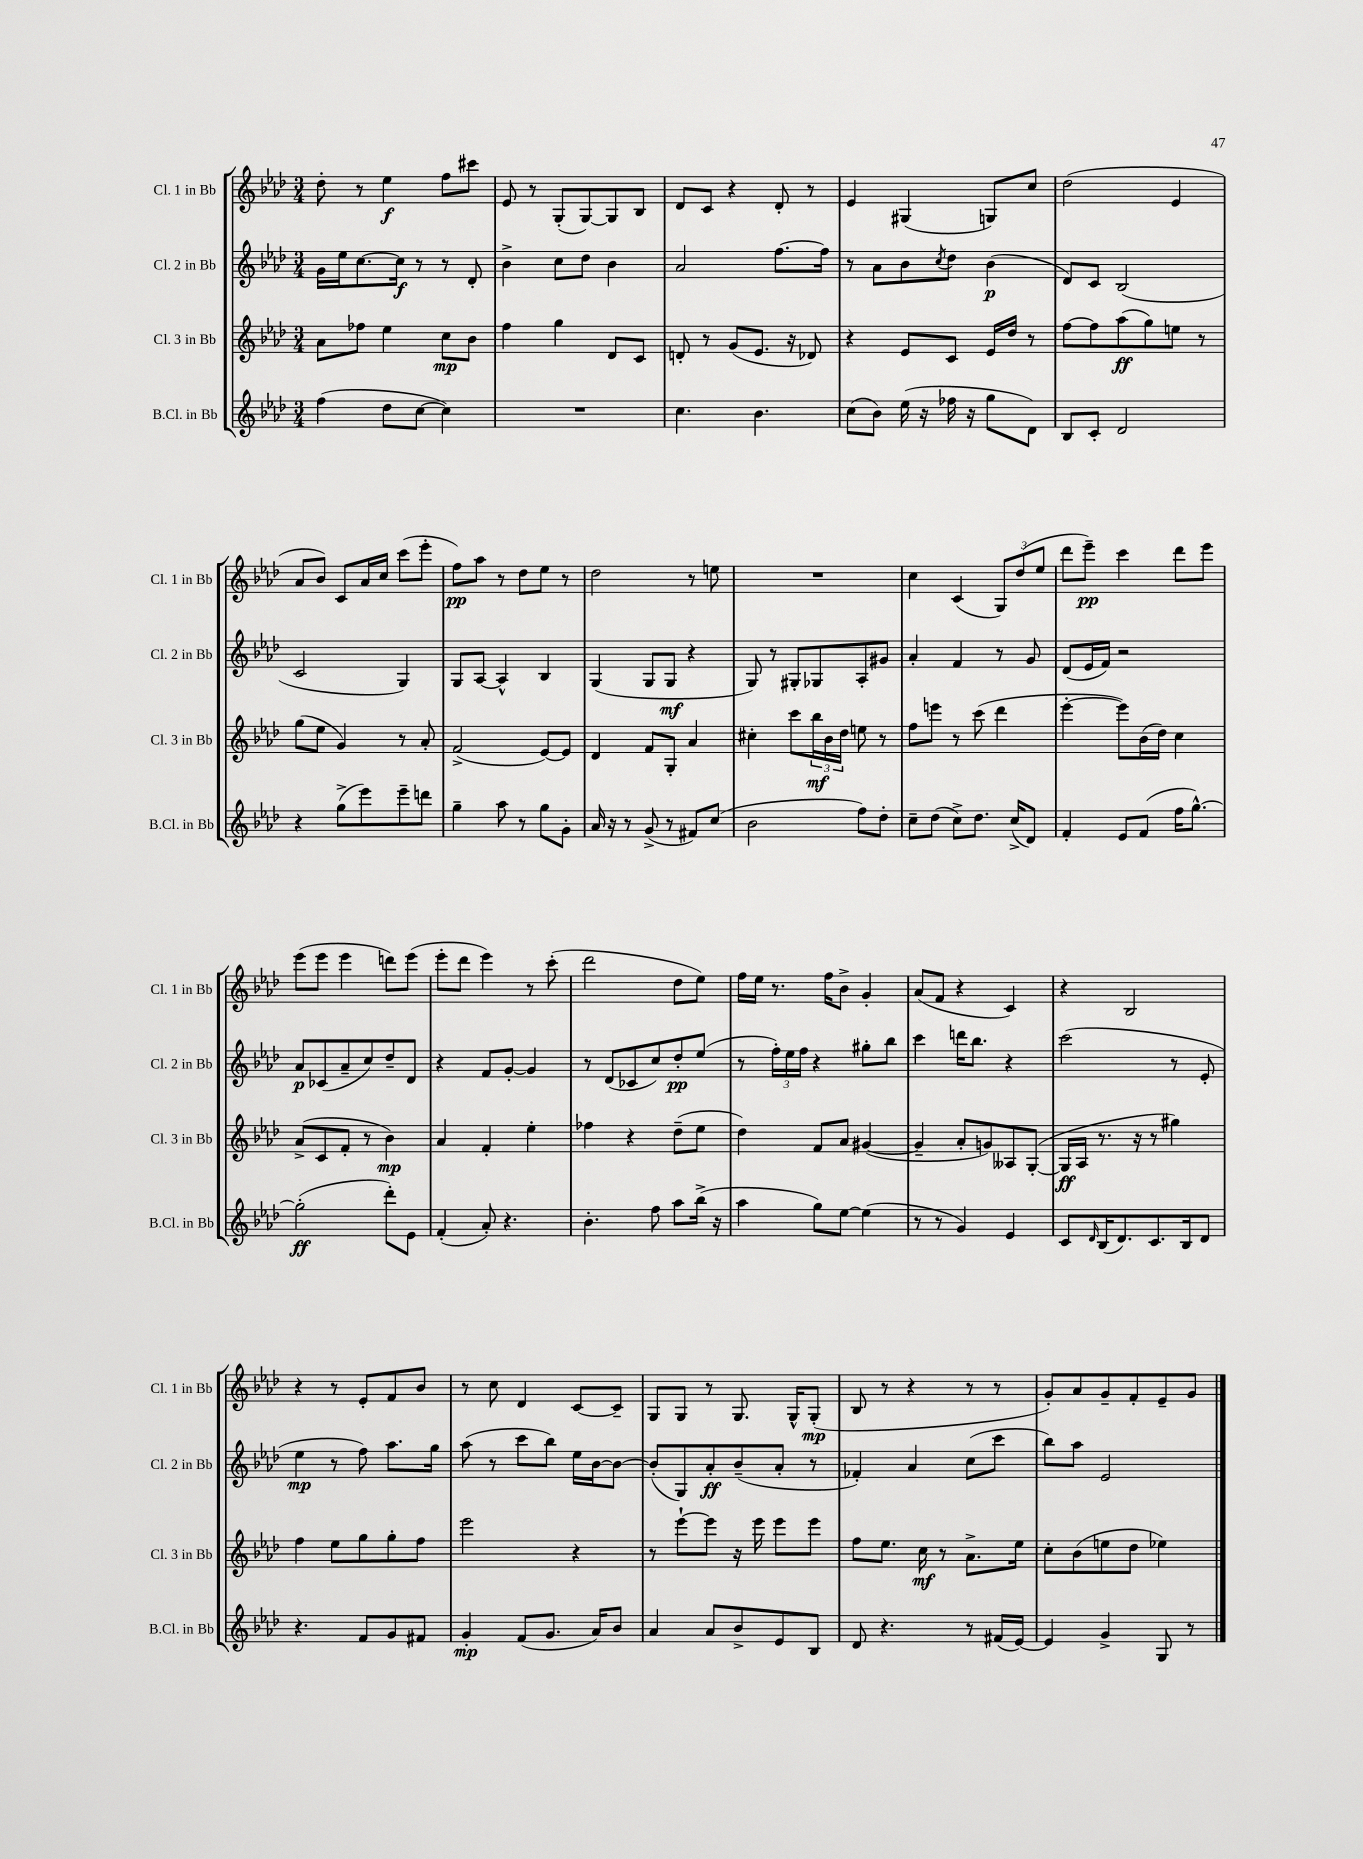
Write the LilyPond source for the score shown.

<<
\new StaffGroup <<
\new Staff = "s0" \with { instrumentName = "Cl. 1 in Bb" shortInstrumentName = "Cl. 1 in Bb" } {
    \clef treble \key aes \major \numericTimeSignature \time 3/4
    des''8-. r8 ees''4\f f''8 cis'''8 |
    ees'8 r8 g8-.( g8~) g8 bes8 |
    des'8 c'8 r4 des'8-. r8 |
    ees'4 gis4( g8) c''8 |
    des''2( ees'4 |
    aes'8 bes'8) c'8 aes'16 c''16 c'''8( ees'''8-. |
    f''8\pp) aes''8 r8 des''8 ees''8 r8 |
    des''2 r8 e''8 |
    R2. |
    c''4 c'4( \tuplet 3/2 { g8) des''8( ees''8 } |
    des'''8 ees'''8--\pp) c'''4 des'''8 ees'''8 |
    ees'''8( ees'''8 ees'''4 d'''8) ees'''8( |
    ees'''8-. des'''8 ees'''4) r8 c'''8-.( |
    des'''2 des''8 ees''8) |
    f''16 ees''16 r8. f''16 bes'8-> g'4-. |
    aes'8( f'8 r4 c'4) |
    r4 bes2 |
    r4 r8 ees'8-. f'8 bes'8 |
    r8 c''8 des'4 c'8~ c'8-- |
    g8 g8 r8 g8. g16-^ g8-.\mp( |
    bes8 r8 r4 r8 r8 |
    g'8-.) aes'8 g'8-- f'8-. ees'8-- g'8 \bar "|." |
}
\new Staff = "s1" \with { instrumentName = "Cl. 2 in Bb" shortInstrumentName = "Cl. 2 in Bb" } {
    \clef treble \key aes \major \numericTimeSignature \time 3/4
    g'16 ees''16 c''8.~ c''16\f r8 r8 des'8-. |
    bes'4-> c''8 des''8 bes'4 |
    aes'2 f''8.~ f''16 |
    r8 aes'8 bes'8 \acciaccatura { c''8 } des''8 bes'4\p( |
    des'8) c'8 bes2( |
    c'2 g4) |
    g8 aes8~ aes4-^ bes4 |
    g4( g8 g8\mf r4 |
    g8) r8 gis8-. ges8 aes8-. gis'8 |
    aes'4-. f'4 r8 g'8 |
    des'8( ees'16 f'16) r2 |
    aes'8\p ces'8( aes'8-- c''8) des''8-- des'8 |
    r4 f'8 g'8~-. g'4 |
    r8 des'8( ces'8 c''8) des''8-.\pp ees''8( |
    r8 \tuplet 3/2 { f''16-.) ees''16 f''16 } r4 gis''8-. bes''8 |
    c'''4 d'''16 bes''8. r4 |
    c'''2( r8 ees'8-. |
    ees''4\mp r8 f''8) aes''8. g''16 |
    aes''8( r8 c'''8 bes''8) ees''16 bes'16~ bes'8~ |
    bes'8-.( g8) aes'8-.\ff bes'8--( aes'8-. r8 |
    fes'4-.) aes'4 c''8( c'''8 |
    bes''8) aes''8 ees'2 \bar "|." |
}
\new Staff = "s2" \with { instrumentName = "Cl. 3 in Bb" shortInstrumentName = "Cl. 3 in Bb" } {
    \clef treble \key aes \major \numericTimeSignature \time 3/4
    aes'8 fes''8 ees''4 c''8\mp bes'8 |
    f''4 g''4 des'8 c'8 |
    d'8-. r8 g'8( ees'8. r16 des'8) |
    r4 ees'8 c'8 ees'16 des''16 r8 |
    f''8~ f''8 aes''8\ff( g''8) e''8 r8 |
    g''8( ees''8 g'4) r8 aes'8-. |
    f'2->( ees'8~) ees'8 |
    des'4 f'8 g8-. aes'4 |
    cis''4-. c'''8 \tuplet 3/2 { bes''16\mf bes'16 des''16 } e''8 r8 |
    f''8 e'''8 r8 c'''8( des'''4 |
    ees'''4~-. ees'''8) bes'16( des''16) c''4 |
    aes'8->( c'8 f'8-. r8 bes'4\mp) |
    aes'4 f'4-. ees''4-. |
    fes''4 r4 des''8--( ees''8 |
    des''4) f'8 aes'8 gis'4~( |
    gis'4-- aes'8-. g'8) aeses8 g8~-.( |
    g16\ff aes16 r8. r16 r8 gis''4) |
    f''4 ees''8 g''8 g''8-. f''8 |
    ees'''2 r4 |
    r8 ees'''8~-! ees'''8 r16 ees'''16 ees'''8 ees'''8 |
    f''8 ees''8. c''16\mf r8 aes'8.-> ees''16 |
    c''8-. bes'8( e''8 des''8 ees''4) \bar "|." |
}
\new Staff = "s3" \with { instrumentName = "B.Cl. in Bb" shortInstrumentName = "B.Cl. in Bb" } {
    \clef treble \key aes \major \numericTimeSignature \time 3/4
    f''4( des''8 c''8~ c''4) |
    R2. |
    c''4. bes'4. |
    c''8( bes'8) ees''16( r16 fes''16 r16 g''8 des'8) |
    bes8 c'8-. des'2 |
    r4 g''8->( ees'''8) ees'''8-- d'''8 |
    g''4-- aes''8 r8 g''8 g'8-. |
    aes'16 r16 r8 g'8->( r8 fis'8) c''8( |
    bes'2 f''8) des''8-. |
    c''8-- des''8( c''8->) des''8. c''16->( des'8) |
    f'4-. ees'8 f'8( f''16 g''8.~-^) |
    g''2-.\ff( des'''8-.) ees'8 |
    f'4-.( aes'8-.) r4. |
    bes'4.-. f''8 aes''8 bes''16->( r16 |
    aes''4 g''8) ees''8~ ees''4( |
    r8 r8 g'4) ees'4 |
    c'8 \grace { des'16 } bes16( des'8.) c'8. bes16 des'8 |
    r4. f'8 g'8 fis'8 |
    g'4-.\mp f'8( g'8. aes'16) bes'8 |
    aes'4 aes'8 bes'8-> ees'8 bes8 |
    des'8 r4. r8 fis'16( ees'16~) |
    ees'4 g'4-> g8 r8 \bar "|." |
}
>>
>>
\layout { \context { \Score \remove "Bar_number_engraver" } }
